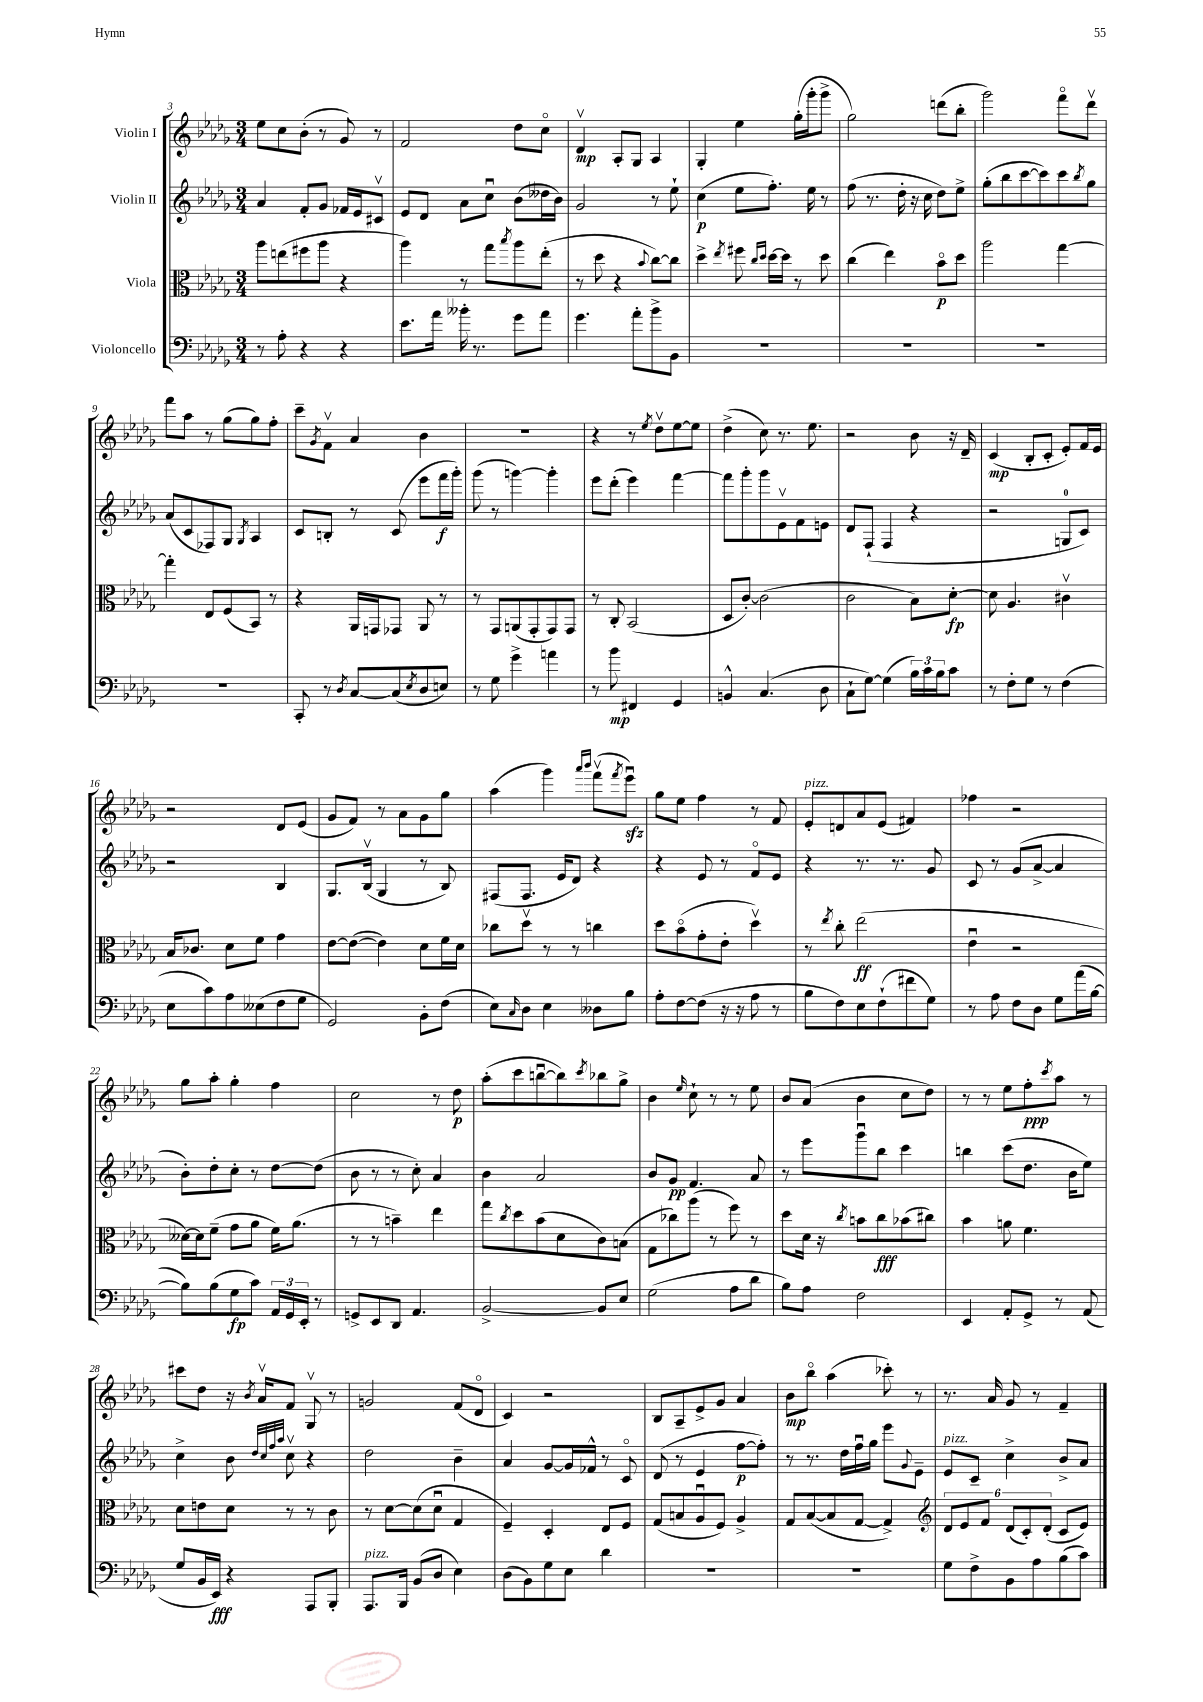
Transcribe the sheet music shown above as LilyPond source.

<<
\new StaffGroup <<
\new Staff = "s0" \with { instrumentName = "Violin I" } {
    \clef treble \key des \major \numericTimeSignature \time 3/4
    ees''8 c''8 bes'8-.( r8 ges'8) r8 |
    f'2 des''8 c''8\flageolet |
    des'4\upbow\mp aes8-. ges8 aes4 |
    ges4-. ees''4 ges''16-.( ges'''16-. ges'''8-> |
    ges''2) d'''8( bes''8-. |
    ges'''2) f'''8\flageolet des'''8\upbow |
    f'''8 aes''8 r8 ges''8( ges''8) f''8-. |
    c'''8-- \acciaccatura { ges'8 } f'8\upbow aes'4 bes'4 |
    R2. |
    r4 r8 \acciaccatura { ees''8 } des''8\upbow ees''8~ ees''8 |
    des''4->( c''8) r8. ees''8. |
    r2 bes'8 r16 des'16-- |
    c'4\mp( bes8-. c'8-. ees'8-.) f'16 ees'16 |
    r2 des'8 ees'8( |
    ges'8 f'8) r8 aes'8 ges'8 ges''8 |
    aes''4( ges'''4) \grace { aes'''16 bes'''16 } f'''8\upbow( \acciaccatura { f'''8 } ees'''8\downbow\sfz) |
    ges''8 ees''8 f''4 r8 f'8 |
    ees'8-.^\markup { \italic "pizz." } d'8 aes'8 ees'8( fis'4) |
    fes''4 r2 |
    ges''8 aes''8-. ges''4-. f''4 |
    c''2 r8 des''8\p |
    aes''8-.( c'''8 b''8~\downbow b''8) \acciaccatura { c'''8 } bes''8 ges''8-> |
    bes'4 \grace { ees''16 } c''8-! r8 r8 ees''8 |
    bes'8 aes'8( bes'4 c''8 des''8) |
    r8 r8 ees''8 f''8-.\ppp \acciaccatura { c'''8 } aes''8 r8 |
    cis'''8 des''8 r16 \acciaccatura { bes'8 } aes'16\upbow f'8 ges8\upbow r8 |
    g'2 f'8( des'8\flageolet |
    c'4) r2 |
    bes8 aes8-- ees'8-> ges'8 aes'4 |
    bes'8\mp bes''8\flageolet aes''4( ces'''8-.) r8 |
    r8. aes'16 ges'8 r8 f'4-- \bar "|." |
}
\new Staff = "s1" \with { instrumentName = "Violin II" } {
    \clef treble \key des \major \numericTimeSignature \time 3/4
    aes'4 f'8-. ges'8 fes'16 ees'16 cis'8\upbow |
    ees'8 des'8 aes'8 c''8\downbow bes'8( deses''16 bes'16) |
    ges'2 r8 ees''8-! |
    c''4\p( ees''8 f''8.-.) ees''16 r8 |
    f''8( r8. des''16-. r16 c''16 des''8) ees''8-> |
    ges''8-.( bes''8 c'''8~ c'''8) c'''8 \acciaccatura { bes''8 } ges''8 |
    aes'8( c'8 fes8) ges8 \acciaccatura { ges8 } aes4 |
    c'8 b8-. r8 c'8( ees'''8 f'''16\f ges'''16-.) |
    ges'''8( r8 g'''4~) g'''4-. |
    ees'''8 des'''8-.( ees'''4) f'''4~ |
    f'''8 ges'''8-. ges'''8 ees'8\upbow f'8 e'8 |
    des'8 f8-!( f4 r4 |
    r2 g8-0 c'8) |
    r2 bes4 |
    ges8. bes16\upbow( ges4 r8 bes8) |
    fis8( fis8. ees'16 des'8) r4 |
    r4 ees'8 r8 f'8\flageolet ees'8 |
    r4 r8. r8. ges'8 |
    c'8 r8 ges'8( aes'8~-> aes'4 |
    bes'8-.) des''8-. c''8-. r8 des''8~ des''8( |
    bes'8 r8 r8 c''8-.) aes'4 |
    bes'4 aes'2 |
    bes'8 ges'8\pp f'4. aes'8 |
    r8 ees'''8 ges'''8\downbow bes''8 c'''4 |
    b''4 c'''8( des''8. bes'16 ees''8) |
    c''4-> bes'8 \grace { des''32 c''32 f''32 aes''32 } c''8\upbow r4 |
    des''2 bes'4-- |
    aes'4 ges'8~ ges'16 fes'16-^ r8 c'8\flageolet |
    des'8( r8 ees'4 f''8~\p f''8-.) |
    r8 r8. des''16 f''16\downbow ges''16 ees'''8 \appoggiatura { ges'8 } ees'8-- |
    ees'8^\markup { \italic "pizz." } c'8-- c''4-> bes'8-> aes'8 \bar "|." |
}
\new Staff = "s2" \with { instrumentName = "Viola" } {
    \clef alto \key des \major \numericTimeSignature \time 3/4
    aes''8 e''8( fis''8 aes''8 r4 |
    aes''4) r8 ges''8 \acciaccatura { bes''8 } aes''8 ees''8-.( |
    r8 des''8 r4 \appoggiatura { bes'8 } c''8~) c''8 |
    des''4-> \acciaccatura { ees''8 } fis''8 \grace { c''16 des''16 } des''16~ des''16 r8 des''8 |
    c''4( ees''4) bes'8\flageolet\p des''8 |
    aes''2 ges''4~ |
    ges''4-. ees8 f8( bes,8) r8 |
    r4 aes,16 g,16 ges,8 aes,8 r8 |
    r8 ges,8 a,8( ges,8-. ges,8) ges,8 |
    r8 c8-. bes,2( |
    des8 c'8~-.) c'2( |
    c'2 bes8) des'8~-.\fp |
    des'8 aes4. cis'4\upbow |
    bes16 ces'8. des'8 f'8 ges'4 |
    ees'8~ ees'8~( ees'4) des'8 f'16 des'16 |
    ces''8 des''8\upbow r8 r8 c''4 |
    des''8 bes'8\flageolet( ges'8-. ees'8-. des''4\upbow) |
    r8 \acciaccatura { ees''8 } c''8-. ees''2\ff( |
    ees'4\downbow r2 |
    deses'16~) deses'16 f'8--( ges'8 aes'8 f'16) aes'8.( |
    r8 r8 b'4--) ees''4 |
    ges''8 \acciaccatura { c''8 } des''8 bes'8( des'8 c'8) b8( |
    ges8 ces''8) aes''8( r8 f''8) r8 |
    des''8 des'16 r16 \acciaccatura { c''8 } b'8 c''8\fff bes'8( cis''8) |
    bes'4 a'8 f'4. |
    des'8 e'8 des'8 r8 r8 c'8 |
    r8 des'8~ des'8( des'8\downbow ges4 |
    f4--) des4-. ees8 f8 |
    ges8( b8 aes8\downbow f8) aes4-> |
    ges8 bes8~( bes8 ges8~ ges4->) |
    \clef treble \tuplet 6/4 { des'8 ees'8 f'8 des'8( c'8-.) des'8-.( } c'8 ees'8) \bar "|." |
}
\new Staff = "s3" \with { instrumentName = "Violoncello" } {
    \clef bass \key des \major \numericTimeSignature \time 3/4
    r8 aes8-. r4 r4 |
    ees'8. aes'16 beses'16-. r8. ges'8 aes'8 |
    ges'4. aes'8-. bes'8-> bes,8 |
    R2. |
    R2. |
    R2. |
    R2. |
    c,8-. r8 \acciaccatura { des8 } c8~ c8( \acciaccatura { ees8 } des8 e8) |
    r8 ges8 ges'4-> a'4 |
    r8 bes'8\mp fis,4 ges,4 |
    b,4-^ c4.( des8 |
    c8-! ges8~) ges4( \tuplet 3/2 { bes16) c'16 bes16 } c'8 |
    r8 f8-. ges8 r8 f4( |
    ees8 c'8) aes8 eeses8( f8 ges8 |
    ges,2) bes,8-. f8( |
    ees8) \grace { c16 } des8 ees4 deses8 bes8 |
    aes8-. f8~ f8( r16 r16 aes8 r8 |
    bes8 f8) ees8 f8-!( fis'8 ges8) |
    r8 aes8 f8 des8 ges8 aes'16( bes16~ |
    bes8) bes8( ges8\fp c'8) \tuplet 3/2 { aes,16 ges,16 ees,16-. } r8 |
    g,8-> ees,8 des,8 aes,4. |
    bes,2~-> bes,8 ees8 |
    ges2( aes8 des'8 |
    bes8) aes8 f2 |
    ees,4 aes,8-. ges,8-> r8 aes,8( |
    ges8 bes,16 ees,16\fff) r4 aes,,8 bes,,8-. |
    aes,,8.^\markup { \italic "pizz." } bes,,16 bes,8( des8 ees4) |
    des8( bes,8) ges8 ees8 des'4 |
    R2. |
    R2. |
    ges8 f8-> bes,8 aes8 bes8( c'8) \bar "|." |
}
>>
>>
\layout { \context { \Score currentBarNumber = #3 } }
